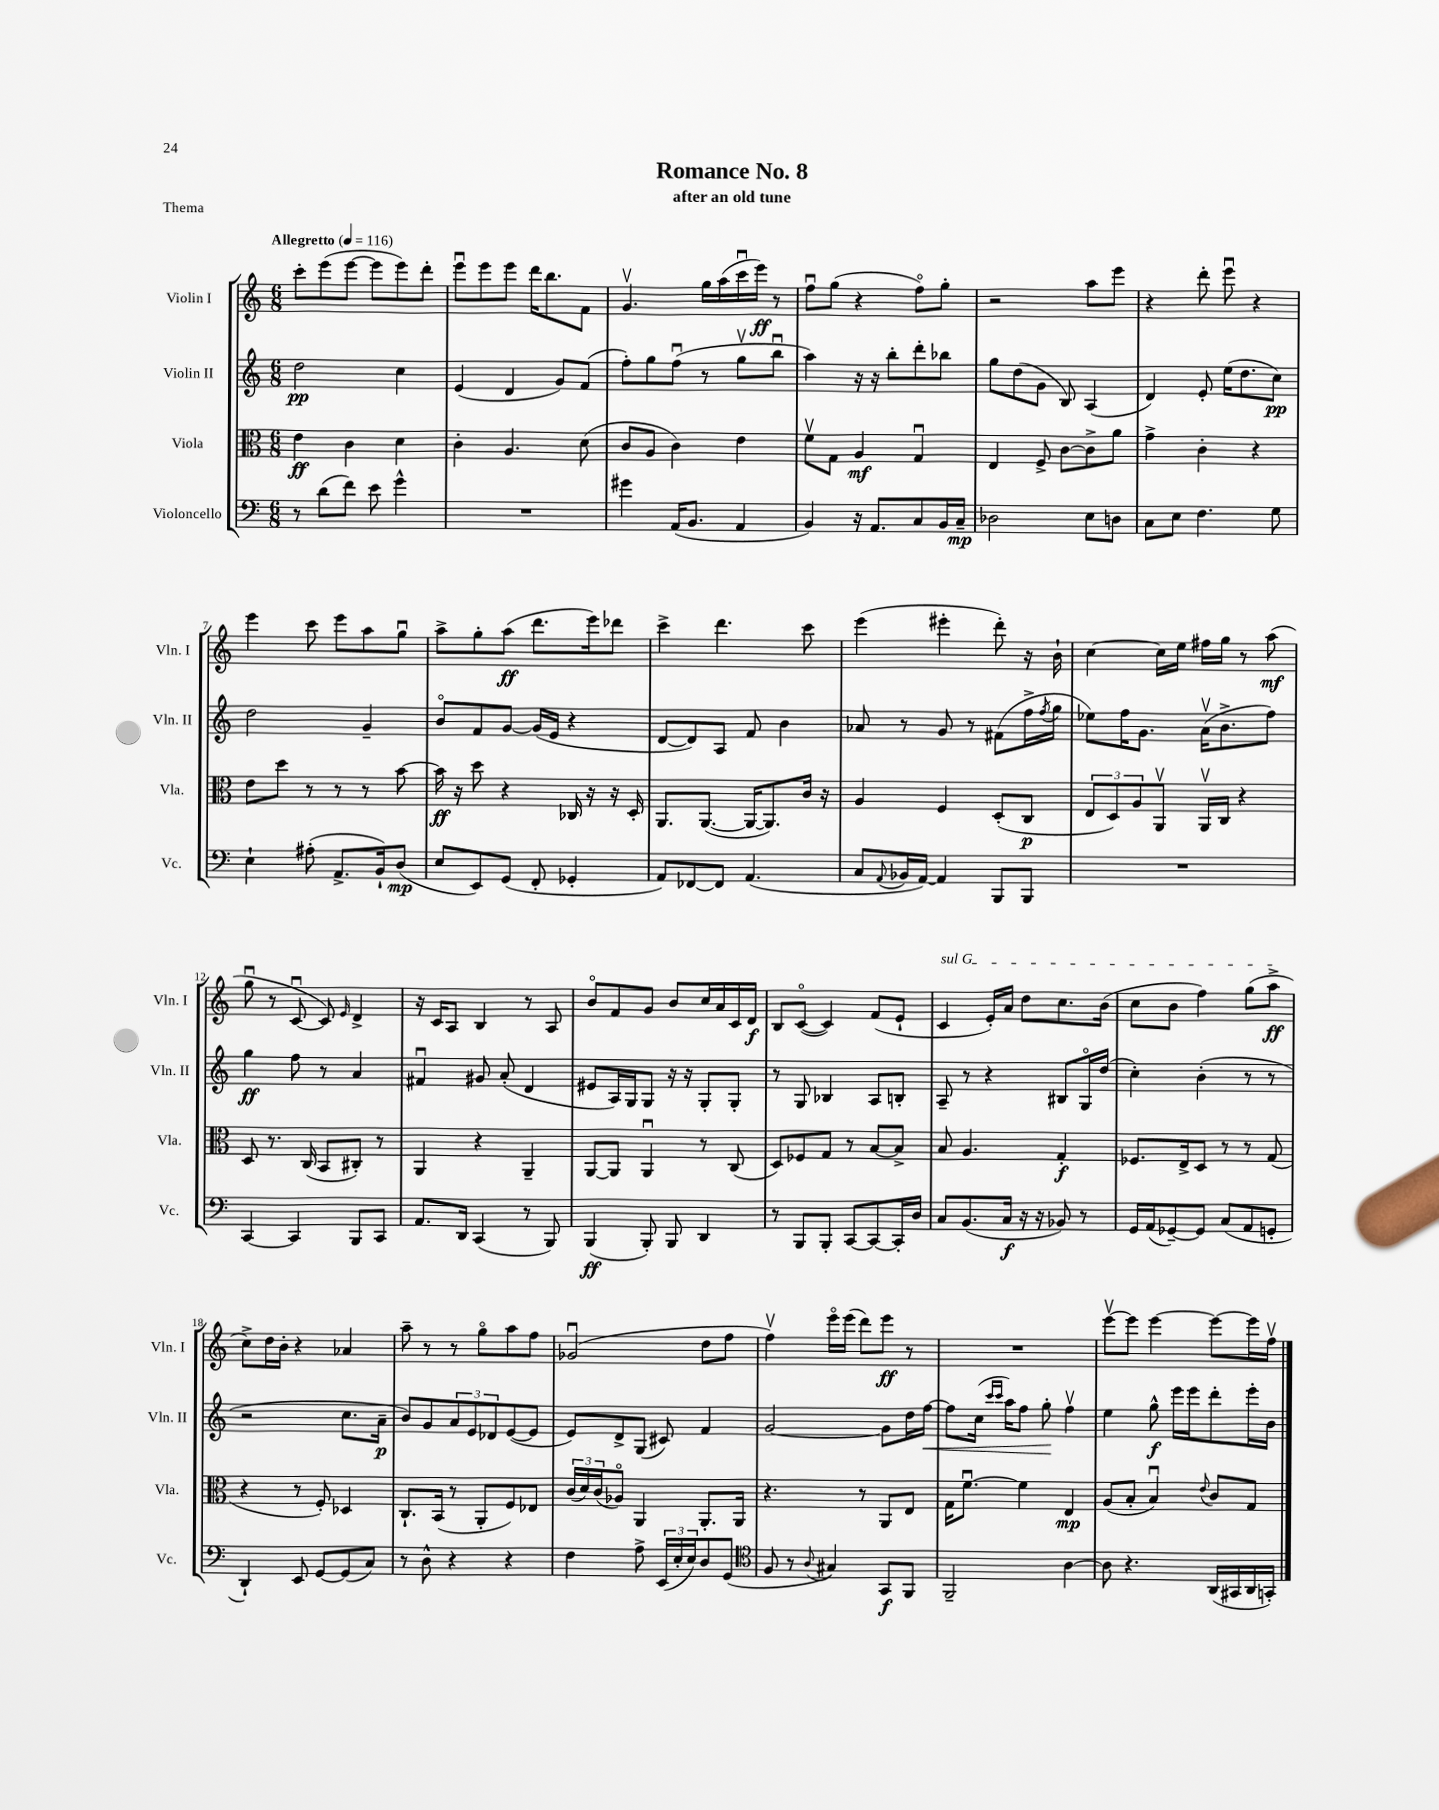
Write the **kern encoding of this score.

**kern	**kern	**kern	**kern
*staff4	*staff3	*staff2	*staff1
*clefF4	*clefC3	*clefG2	*clefG2
*k[]	*k[]	*k[]	*k[]
*M6/8	*M6/8	*M6/8	*M6/8
*MM116	*MM116	*MM116	*MM116
8r	4e	2dd	8ccc'
(8d	.	.	(8eee
8f)	4c	.	[8eee
8e	.	.	8eee]
4g^^	4d	4cc	8eee)
.	.	.	8ddd'
=	=	=	=
2.r	4c'	(4e	8eeeu
.	.	.	8eee
.	4.A	4d	8eee
.	.	.	16ddd
.	.	.	8.bb
.	.	8g)	.
.	(8d	(8f	8f
=	=	=	=
4g#	8c	8ff')	4.gv
.	8A	8gg	.
(16AA	4c)	(8ffu	.
8.BB	.	.	.
.	.	8r	16gg
.	.	.	(16aa
4AA	4e	8ggv	16cccu
.	.	.	16eee)
.	.	8bbu	8r
=	=	=	=
4BB)	8fv	4aa)	8ffu
.	8G	.	(8gg
16r	4A	16r	4r
8.AA	.	16r	.
.	.	8bb'	.
8C	4Gu	8ddd'	8ffo)
16BB	.	8bb-	8gg'
16C~	.	.	.
=	=	=	=
2D-	4E	8gg	2r
.	.	(8dd	.
.	8F^	8g	.
.	[8c	8B)	.
8E	8c^]	(4A	8aa
8D	8a	.	8eee
=	=	=	=
8C	4g^	4d)	4r
8E	.	.	.
4.F	4c'	8e'	8ddd'
.	.	(16ee	8eeeu
.	.	8.dd	.
.	4r	.	4r
8G	.	8cc)	.
=	=	=	=
4E`	8e	2dd	4eee
.	8dd	.	.
(8A#'	8r	.	8ccc
8.AA^	8r	.	8eee
.	8r	4g~	8aa
16BB`)	.	.	.
(8D	[8b	.	8ggu
=	=	=	=
8E	16b]	8bo	8aa^
.	16r	.	.
8EE)	8dd	8f	8gg'
(8GG	4r	[8g	(8aa
8FF'	.	(16g]	8.ddd
.	.	16e	.
4GG-'	16C-	4r	.
.	16r	.	16eee)
.	16r	.	8ddd-
.	16D'	.	.
=	=	=	=
8AA)	8.AA	[8d	4ccc^
[8FF-	.	8d])	.
.	([8.AA	.	.
8FF-]	.	8A	4.ddd
(4.AA	16AA_	8f	.
.	8.AA])	.	.
.	.	4b	.
.	16c	.	8ccc
.	16r	.	.
=	=	=	=
8C	4A	8a-	(4eee
8qqAA	.	.	.
16BB-	.	8r	.
[16AA)	.	.	.
4AA]	4F	8g	4eee#'
.	.	8r	.
8BBB	(8D'	(8f#	8ddd')
8BBB	8C	16ff^	16r
.	.	8qff	.
.	.	16gg	16b`
=	=	=	=
2.r	12E	8ee-)	[4cc
.	12D)	.	.
.	.	16ff	.
.	12A	.	.
.	.	8.g	.
.	8AAv	.	16cc]
.	.	.	16ee
.	16AAv	(16av	16ff#
.	16C	8.b^	16gg
.	4r	.	8r
.	.	8ff)	(8aa
=	=	=	=
[4CC	8D	4gg	8ggu
.	8.r	.	8r
4CC]	.	8ff	[8cu
.	(16C	.	.
.	8BB	8r	8c])
.	.	.	16qqe
8BBB	8C#')	4a	4d^
8CC	8r	.	.
=	=	=	=
8.AA	4AA	4f#u	16r
.	.	.	16c
.	.	.	8A
16DD	.	.	.
(4CC	4r	8g#	4B
.	.	(8a'	.
8r	4AA~	4d	8r
8BBB)	.	.	8A
=	=	=	=
(4BBB	[8AA	8e#	8bo
.	8AA]	16A)	8f
.	.	16G	.
8BBB')	4AAu	8G	8g
8BBB	.	16r	8b
.	.	16r	.
4DD	8r	8G'	16cc
.	.	.	16a
.	(8C	8G'	16c
.	.	.	16d
=	=	=	=
8r	8D)	8r	8B
8BBB	8F-	8G	([8co
8BBB'	8G	4B-	4c])
[8CC	8r	.	.
8CC_	[8B	8A	(8f
16CC']	8B^]	8B'	8e`
16D	.	.	.
=	=	=	=
8C	8B	8A~	4c
(8.BB	4.A	8r	.
.	.	4r	16e')
16C	.	.	16a
16r	.	.	8dd
16r	.	.	.
8BB-)	4G'	8B#	8.cc
8r	.	16Go	.
.	.	(16dd	(16b
=	=	=	=
16GG	8.F-	4cc')	8cc
(16AA	.	.	.
[8GG-~)	.	.	8b
.	16E^	.	.
8GG-]	8D	(4b'	4ff)
(8C	8r	.	.
8AA	8r	8r	(8gg
8GG'	(8G	8r	8aa^
=	=	=	=
4DD`)	4r	2r	8cc^)
.	.	.	16dd
.	.	.	16b'
8EE	8r	.	4r
[8GG	8F')	.	.
(8GG]	4D-	8.cc	4a-
8C)	.	.	.
.	.	16a~	.
=	=	=	=
8r	8.C`	8b)	8aa~
8D^^	.	8g	8r
.	(16BB	.	.
4r	8r	12a	8r
.	.	12e	.
.	8AA'	.	8ggo
.	.	12d-	.
4r	8F)	([8e	8aa
.	8E-	8e]	8ff
=	=	=	=
4F	(24c	8e)	(2g-u
.	24d)	.	.
.	(24c	.	.
.	8A-o)	8d^	.
8A^	4AA	(8G	.
(24EE	.	8c#)	.
24E'	.	.	.
24E)	.	.	.
8D	8.AA'	4f	8dd
(8GG	.	.	8ff
.	16AA	.	.
=	=	=	=
*clefC4	*	*	*
8F	4.r	[2g	4ffv)
8r	.	.	.
8qqA	.	.	.
4G#)	.	.	16eeeo
.	.	.	(16eee
.	8r	.	8ddd)
8GG	8AA	8g]	8eee
8FF	8E	16dd	8r
.	.	[16ff	.
=	=	=	=
2FF~	16G	8ff]	2.r
.	[8.fu	.	.
.	.	(16cc	.
.	.	16qqccc	.
.	.	16qqccc	.
.	.	16aa)	.
.	4f]	8ff	.
.	.	8gg'	.
[4A	4E	4ffv	.
=	=	=	=
8A]	(8A	4ee	[8eeev
4.r	8B'	.	8eee]
.	4Bu)	8gg^^	[4eee
.	.	16eee	.
.	.	16eee	.
.	8qqe	.	.
(16AA	8c	8ddd'	8eee_
16GG#	.	.	.
16AA	8G	16eee'	16eee]
16GG')	.	16b	16ffv
==	==	==	==
*-	*-	*-	*-
